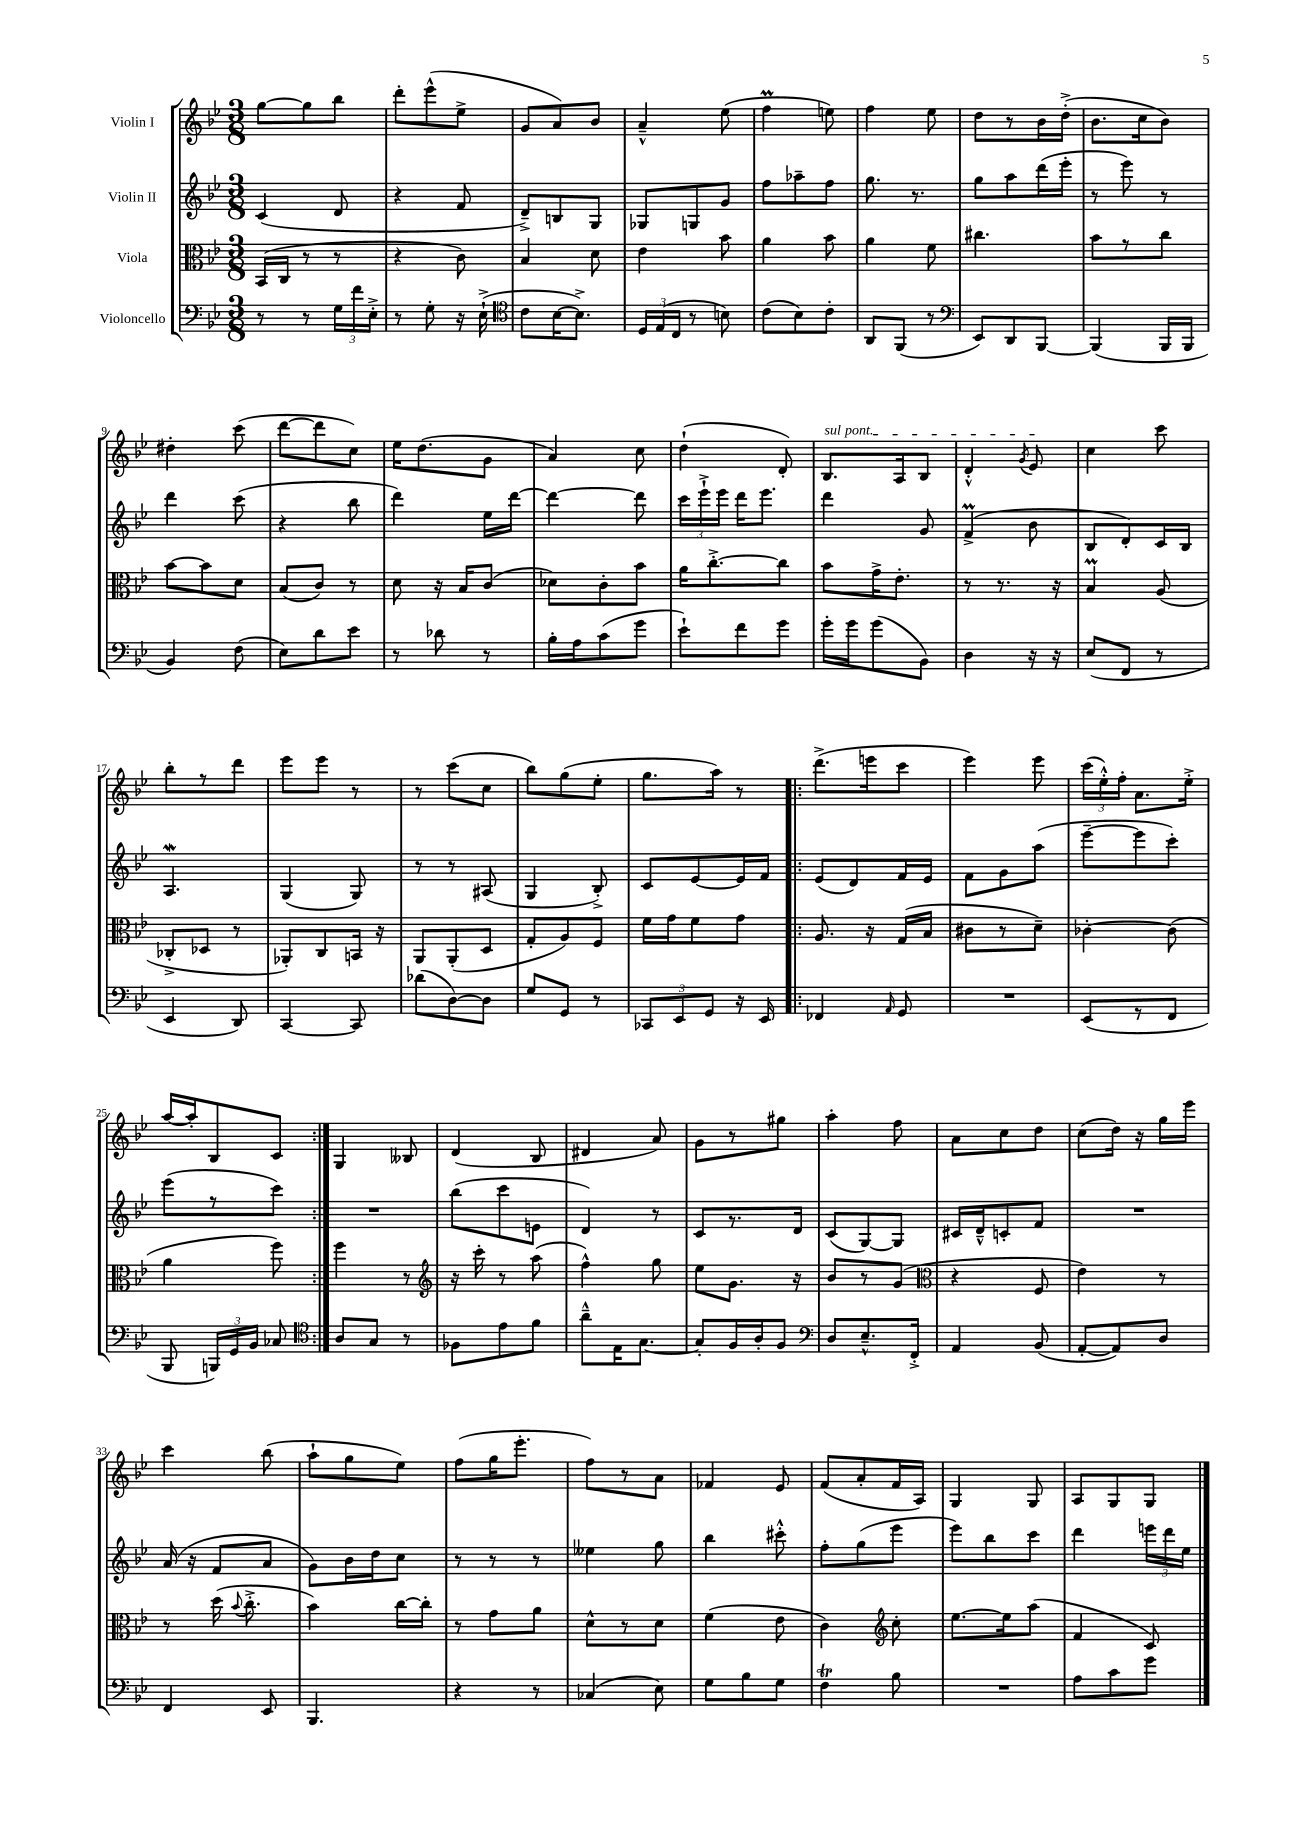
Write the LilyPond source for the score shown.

<<
\new StaffGroup <<
\new Staff = "s0" \with { instrumentName = "Violin I" } {
    \clef treble \key bes \major \numericTimeSignature \time 3/8
    \autoBeamOff g''8[~ g''8 bes''8] |
    d'''8[-. ees'''8-^( ees''8]-> |
    g'8[ a'8) bes'8] |
    a'4---^ ees''8( |
    f''4\prall e''8) |
    f''4 ees''8 |
    d''8[ r8 bes'16 d''16]-.->( |
    bes'8.[ c''16 bes'8]) |
    dis''4-. c'''8( |
    d'''8[~ d'''8 c''8]) |
    ees''16[ d''8.( g'8] |
    a'4) c''8 |
    d''4-!( d'8-.) |
    \once \override TextSpanner.bound-details.left.text = \markup { \italic "sul pont." } bes8.[\startTextSpan a16 bes8] |
    d'4-.-^ \acciaccatura { g'8 } ees'8\stopTextSpan |
    c''4 c'''8 |
    bes''8[-. r8 d'''8] |
    ees'''8[ ees'''8] r8 |
    r8 c'''8[( c''8] |
    bes''8[) g''8( ees''8]-. |
    g''8.[ a''16]) r8 |
    \repeat volta 2 { d'''8.[->( e'''16 c'''8] |
    ees'''4) ees'''8 |
    \tuplet 3/2 { c'''16[( ees''16-.-^) f''16]-. } a'8.[ ees''16]-.-> |
    a''16[~ a''16-. bes8 c'8] | }
    g4 beses8 |
    d'4( bes8 |
    dis'4 a'8) |
    g'8[ r8 gis''8] |
    a''4-. f''8 |
    a'8[ c''8 d''8] |
    c''8[( d''16]) r16 g''16[ ees'''16] |
    c'''4 bes''8( |
    a''8[-! g''8 ees''8]) |
    f''8[( g''16 ees'''8.]-. |
    f''8[) r8 a'8] |
    fes'4 ees'8 |
    f'8[( a'8-. f'16 a16]) |
    g4 g8 |
    a8[ g8 g8] \bar "|." |
}
\new Staff = "s1" \with { instrumentName = "Violin II" } {
    \clef treble \key bes \major \numericTimeSignature \time 3/8
    \autoBeamOff c'4( d'8 |
    r4 f'8 |
    d'8[--->) b8 g8] |
    ges8[ g8 g'8] |
    f''8[ aes''8-- f''8] |
    g''8. r8. |
    g''8[ a''8 d'''16( ees'''16]-. |
    r8 ees'''8) r8 |
    d'''4 c'''8( |
    r4 bes''8 |
    d'''4) ees''16[ d'''16]~ |
    d'''4~ d'''8 |
    \tuplet 3/2 { c'''16[ ees'''16-!-> ees'''16] } d'''16[ ees'''8.] |
    d'''4 g'8 |
    f'4->\prall( bes'8 |
    bes8[ d'8-.) c'16 bes16] |
    a4.\mordent |
    g4( g8) |
    r8 r8 ais8( |
    g4 bes8-.->) |
    c'8[ ees'8~ ees'16 f'16] |
    \repeat volta 2 { ees'8[( d'8) f'16 ees'16] |
    f'8[ g'8 a''8]( |
    ees'''8[~-- ees'''8 c'''8]-.) |
    ees'''8[( r8 c'''8]) | }
    R4. |
    bes''8[( c'''8 e'8] |
    d'4) r8 |
    c'8[ r8. d'16] |
    c'8[( g8~) g8] |
    cis'16[ d'16---^ c'8-. f'8] |
    R4. |
    a'16( r16 f'8[ a'8] |
    g'8[) bes'16 d''16 c''8] |
    r8 r8 r8 |
    eeses''4 g''8 |
    bes''4 cis'''8-.-^ |
    f''8[-. g''8( ees'''8] |
    ees'''8[) bes''8 c'''8] |
    d'''4 \tuplet 3/2 { e'''16[ d'''16 ees''16] } \bar "|." |
}
\new Staff = "s2" \with { instrumentName = "Viola" } {
    \clef alto \key bes \major \numericTimeSignature \time 3/8
    \autoBeamOff bes,16[( c16] r8 r8 |
    r4 c'8) |
    bes4 d'8 |
    ees'4 bes'8 |
    a'4 bes'8 |
    a'4 f'8 |
    cis''4. |
    bes'8[ r8 c''8] |
    bes'8[~ bes'8 d'8] |
    bes8[( c'8]) r8 |
    d'8 r16 bes16[ c'8]( |
    des'8[) c'8-. bes'8] |
    a'16[ c''8.~-.-> c''8] |
    bes'8[ g'16-> ees'8.]-. |
    r8 r8. r16 |
    bes4\prall a8( |
    ces8[-.-> des8] r8 |
    aes,8[-.) c8 b,16] r16 |
    a,8[ a,8-.( d8] |
    g8[-. a8) f8] |
    f'16[ g'16 f'8 g'8] |
    \repeat volta 2 { a8. r16 g16[( bes16] |
    cis'8[ r8 d'8]--) |
    ces'4~-. ces'8( |
    a'4 f''8) | }
    f''4 r8 |
    \clef treble r16 c'''16-. r8 a''8( |
    f''4-^) g''8 |
    ees''8[ g'8.] r16 |
    bes'8[ r8 g'8]( |
    \clef alto r4 f8 |
    ees'4) r8 |
    r8 d''16( \appoggiatura { bes'8 } c''8.-.-> |
    bes'4) c''16[~ c''16]-. |
    r8 g'8[ a'8] |
    d'8[-^ r8 d'8] |
    f'4( ees'8 |
    c'4) \clef treble c''8-. |
    ees''8.[~ ees''16 a''8]( |
    f'4 c'8) \bar "|." |
}
\new Staff = "s3" \with { instrumentName = "Violoncello" } {
    \clef bass \key bes \major \numericTimeSignature \time 3/8
    \autoBeamOff r8 r8 \tuplet 3/2 { g16[ f'16 ees16]-.-> } |
    r8 g8-. r16 ees16-!->( |
    \clef tenor c'8[ bes16~ bes8.]->) |
    \tuplet 3/2 { d16[ ees16( c16] } r8 b8) |
    c'8[( bes8) c'8]-. |
    a,8[ f,8]( r8 |
    \clef bass ees,8[) d,8 bes,,8]~ |
    bes,,4( bes,,16[ bes,,16] |
    bes,4) f8( |
    ees8[) d'8 ees'8] |
    r8 des'8 r8 |
    bes16[-. a16 c'8( g'8] |
    ees'8[-!) f'8 g'8] |
    g'16[-. g'16 g'8( bes,8]) |
    d4 r16 r16 |
    ees8[( f,8] r8 |
    ees,4 d,8) |
    c,4~ c,8 |
    des'8[( d8~) d8] |
    g8[ g,8] r8 |
    \tuplet 3/2 { ces,8[ ees,8 g,8] } r16 ees,16 |
    \repeat volta 2 { fes,4 \grace { a,16 } g,8 |
    R4. |
    ees,8[( r8 f,8] |
    bes,,8 \tuplet 3/2 { b,,16[) g,16 bes,16] } ces8 | }
    \clef tenor a8[ g8] r8 |
    fes8[ ees'8 f'8] |
    a'8[---^ ees16 g8.]~ |
    g8[-. f16 a16-. f8] |
    \clef bass d8[ ees8.---^ f,16]-.-> |
    a,4 bes,8( |
    a,8[~-. a,8) d8] |
    f,4 ees,8 |
    bes,,4. |
    r4 r8 |
    ces4( ees8) |
    g8[ bes8 g8] |
    f4\trill bes8 |
    R4. |
    a8[ c'8 g'8] \bar "|." |
}
>>
>>
